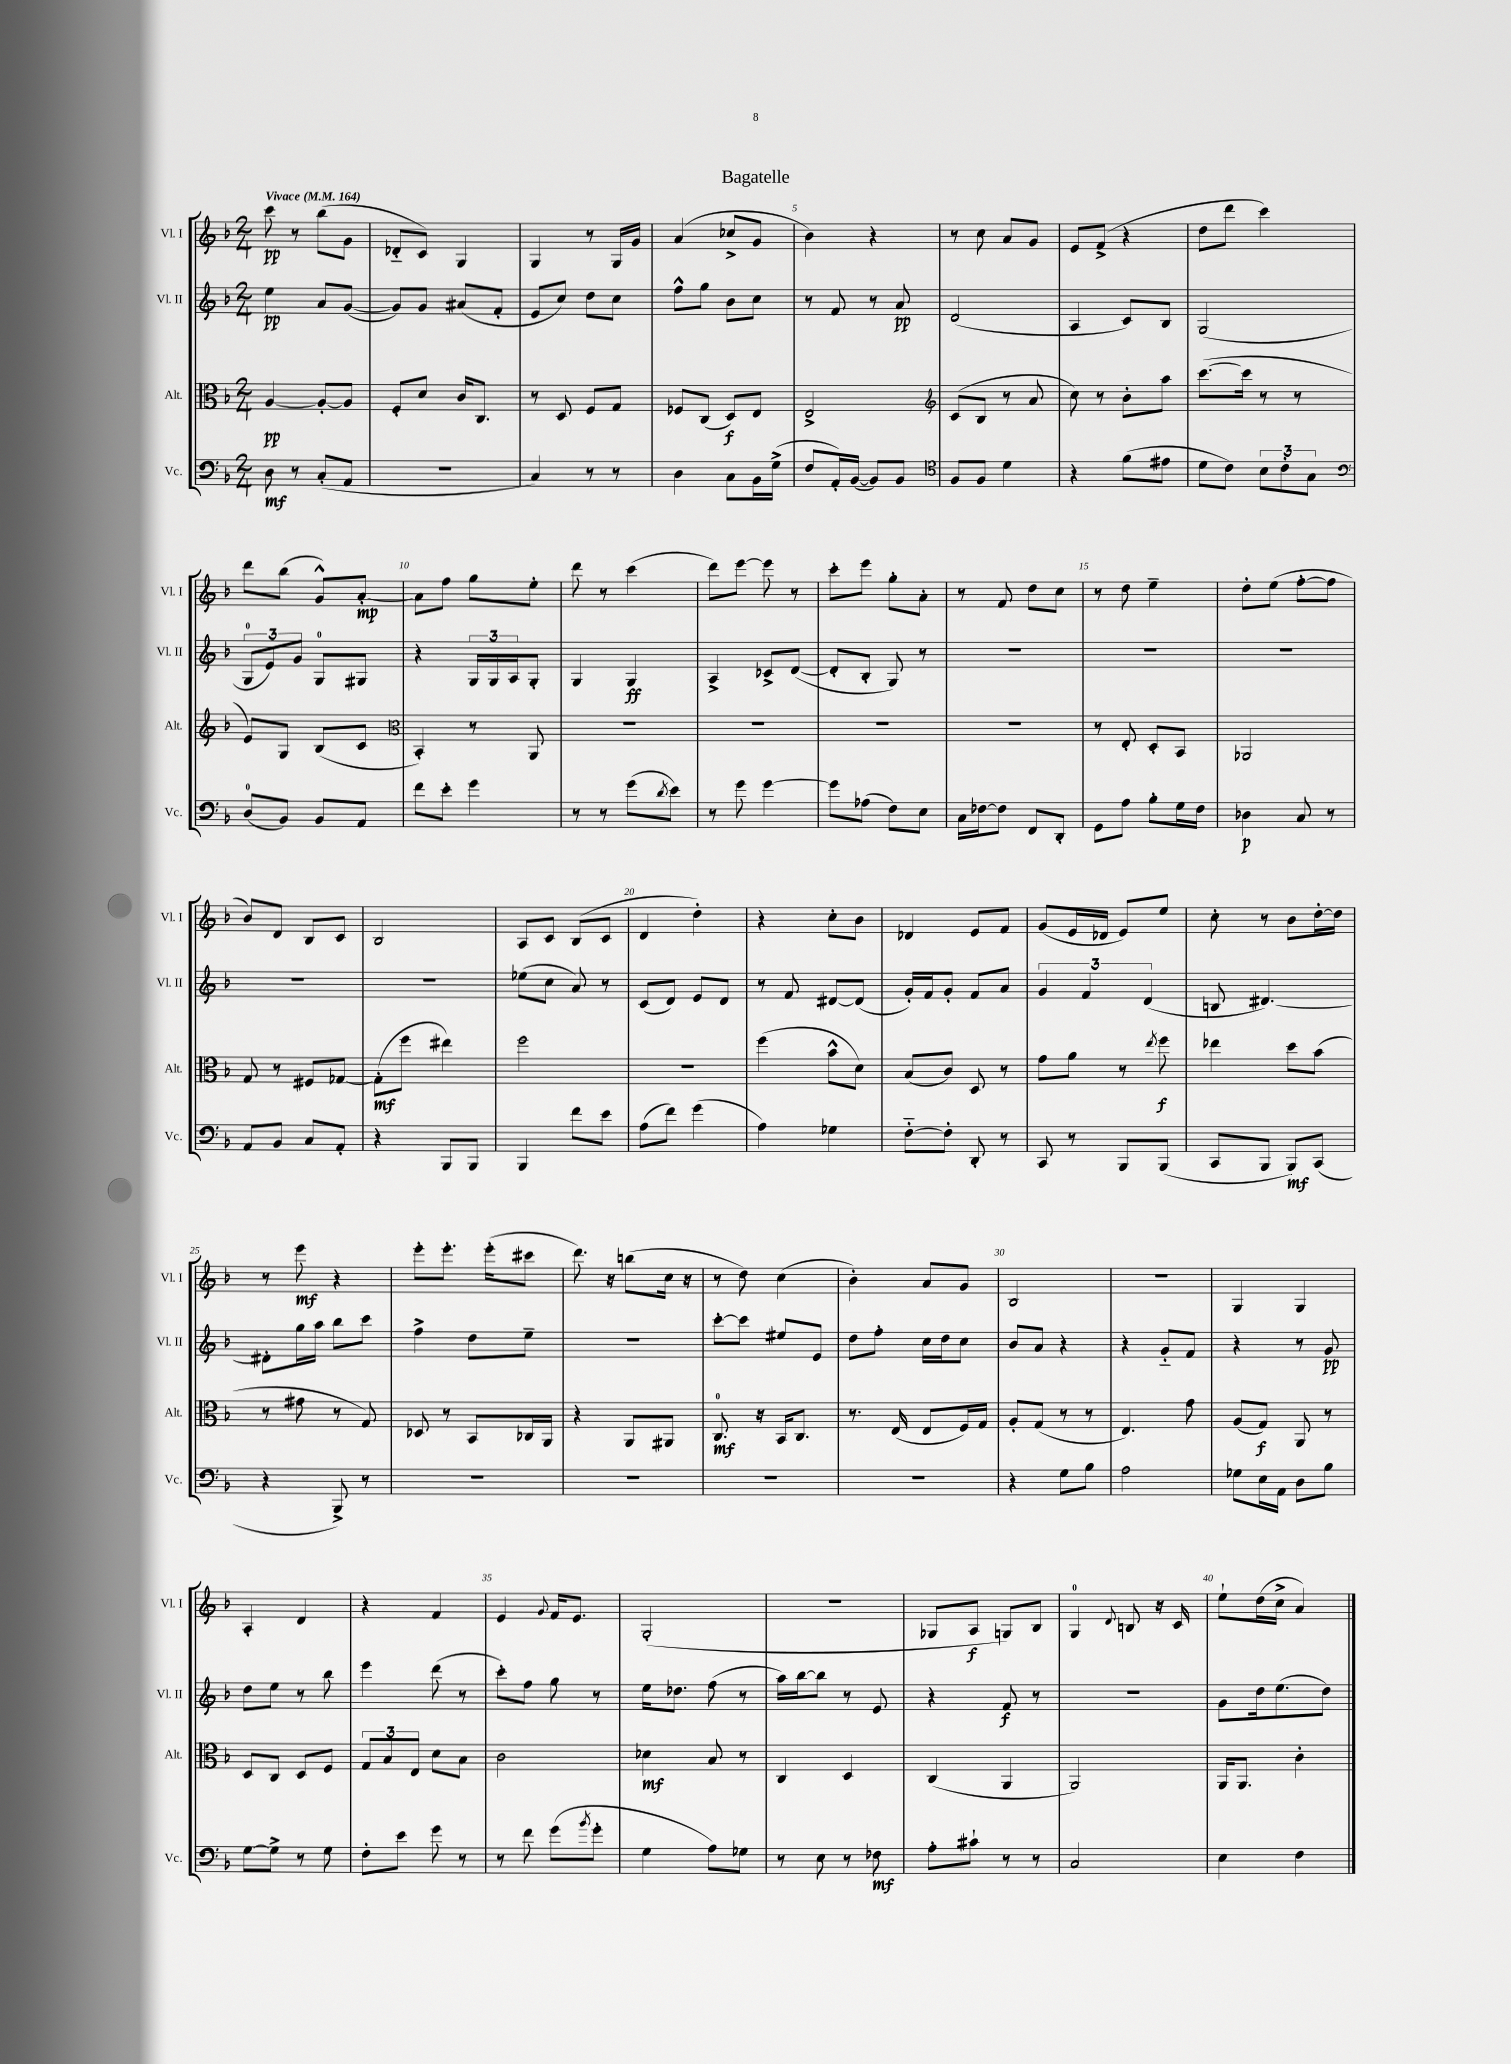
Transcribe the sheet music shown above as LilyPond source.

\header { title = "Bagatelle" }
<<
\new StaffGroup <<
\new Staff = "s0" \with { instrumentName = "Vl. I" shortInstrumentName = "Vl. I" } {
    \clef treble \key f \major \numericTimeSignature \time 2/4 \tempo "Vivace" 4 = 164
    c'''8\pp r8 bes''8( g'8 |
    des'8-_ c'8) g4 |
    g4 r8 g16 g'16 |
    a'4( ces''8-> g'8 |
    bes'4) r4 |
    r8 c''8 a'8 g'8 |
    e'8 f'8->( r4 |
    d''8 d'''8 c'''4) |
    d'''8 bes''8( g'8-^) a'8~-.\mp |
    a'8 f''8 g''8 e''8-. |
    d'''8 r8 c'''4( |
    d'''8) e'''8~ e'''8 r8 |
    c'''8-. e'''8 g''8-. a'8-. |
    r8 f'8 d''8 c''8 |
    r8 d''8 e''4-- |
    d''8-. e''8( f''8~-. f''8 |
    bes'8) d'8 bes8 c'8 |
    bes2 |
    a8 c'8 bes8( c'8 |
    d'4 d''4-.) |
    r4 c''8-. bes'8 |
    des'4 e'8 f'8 |
    g'8( e'16 des'16 e'8) e''8 |
    c''8-. r8 bes'8 d''16~-. d''16 |
    r8 e'''8\mf r4 |
    e'''8-. e'''8.-. e'''16-.( cis'''8 |
    d'''8.) r16 b''8( c''16 r16 |
    r8 d''8) c''4( |
    bes'4-.) a'8 g'8 |
    bes2 |
    R2 |
    g4 g4 |
    a4-. d'4 |
    r4 f'4 |
    e'4 \appoggiatura { g'8 } f'16 e'8. |
    g2-.( |
    r2 |
    ges8 a8\f g8) bes8 |
    g4-0 \appoggiatura { d'8 } b8 r16 c'16 |
    e''8-! d''16( c''16-> a'4) \bar "|." |
}
\new Staff = "s1" \with { instrumentName = "Vl. II" shortInstrumentName = "Vl. II" } {
    \clef treble \key f \major \numericTimeSignature \time 2/4
    e''4\pp a'8 g'8~( |
    g'8) g'8 ais'8( f'8-. |
    e'8 c''8) d''8 c''8 |
    f''8-^ g''8 bes'8 c''8 |
    r8 f'8 r8 a'8\pp |
    d'2( |
    a4 c'8) bes8 |
    g2( |
    \tuplet 3/2 { g8-0 e'8) g'8 } g8-0 gis8 |
    r4 \tuplet 3/2 { g16 g16 a16 } g8-. |
    g4 g4\ff |
    a4-> ces'8-> d'8~( |
    d'8-. bes8-. g8) r8 |
    R2 |
    R2 |
    R2 |
    R2 |
    R2 |
    ees''8( c''8 a'8) r8 |
    c'8( d'8) e'8 d'8 |
    r8 f'8 dis'8~ dis'8( |
    g'16-.) f'16 g'8-. f'8 a'8 |
    \tuplet 3/2 { g'4 f'4 d'4( } |
    b8 dis'4.~) |
    dis'8-. g''16 a''16 bes''8 c'''8 |
    f''4-> d''8 e''8-- |
    r2 |
    c'''8~-. c'''8 eis''8 e'8 |
    d''8 f''8-. c''16 d''16 c''8 |
    bes'8 a'8 r4 |
    r4 g'8-_ f'8 |
    r4 r8 g'8\pp |
    d''8 e''8 r8 bes''8 |
    e'''4 d'''8( r8 |
    c'''8-.) f''8 g''8 r8 |
    e''16 des''8. f''8( r8 |
    a''16) bes''16~ bes''8 r8 e'8 |
    r4 f'8\f r8 |
    R2 |
    g'8 d''16 e''8.( d''8) \bar "|." |
}
\new Staff = "s2" \with { instrumentName = "Alt." shortInstrumentName = "Alt." } {
    \clef alto \key f \major \numericTimeSignature \time 2/4
    a4~\pp a8~-. a8 |
    f8-. d'8 c'16 c8. |
    r8 d8 f8 g8 |
    fes8 c8( d8\f) e8 |
    e2-> |
    \clef treble c'8( bes8 r8 a'8 |
    c''8) r8 bes'8-. a''8 |
    c'''8.~( c'''16 r8 r8 |
    e'8) g8 bes8( c'8 |
    \clef alto bes,4-.) r8 a,8 |
    R2 |
    R2 |
    R2 |
    R2 |
    r8 e8-. d8-. bes,8 |
    aes,2 |
    g8 r8 fis8 ges8~ |
    ges8-.\mf( f''8 eis''4) |
    f''2 |
    r2 |
    f''4( bes'8-^ d'8) |
    bes8( c'8) d8 r8 |
    g'8 a'8 r8 \acciaccatura { e''8 } f''8\f |
    ees''4 d''8 bes'8( |
    r8 gis'8 r8 g8) |
    des8 r8 bes,8 ces16 a,16 |
    r4 a,8 ais,8 |
    c8.-0\mf r16 bes,16 c8. |
    r8. e16( e8 f16) g16 |
    a8-. g8( r8 r8 |
    e4.) g'8 |
    a8( g8\f) a,8 r8 |
    d8 c8 d8 f8 |
    \tuplet 3/2 { g8 bes8 e8 } d'8 bes8 |
    c'2 |
    des'4\mf bes8 r8 |
    c4 d4 |
    c4( a,4 |
    a,2) |
    a,16 a,8. c'4-. \bar "|." |
}
\new Staff = "s3" \with { instrumentName = "Vc." shortInstrumentName = "Vc." } {
    \clef bass \key f \major \numericTimeSignature \time 2/4
    d8\mf r8 c8-.( a,8 |
    R2 |
    c4) r8 r8 |
    d4 c8 bes,16 g16->( |
    f8 a,16-.) bes,16~( bes,8) bes,8 |
    \clef tenor f8 f8 d'4 |
    r4 f'8( eis'8 |
    d'8 c'8) \tuplet 3/2 { bes8 c'8-. g8 } |
    \clef bass d8-0( bes,8) bes,8 a,8 |
    f'8 e'8-. g'4 |
    r8 r8 g'8( \acciaccatura { d'8 } e'8) |
    r8 g'8 g'4~ |
    g'8 aes8( f8) e8 |
    c16 fes16~ fes8 f,8 d,8-. |
    g,8 a8 bes8-. g16 f16 |
    des4\p c8 r8 |
    a,8 bes,8 c8 a,8-. |
    r4 bes,,8 bes,,8 |
    bes,,4 f'8 e'8 |
    a8( f'8) g'4( |
    a4) ges4 |
    f8~-_ f8-. d,8-. r8 |
    c,8 r8 bes,,8 bes,,8( |
    c,8 bes,,8 bes,,8\mf) c,8( |
    r4 bes,,8->) r8 |
    R2 |
    R2 |
    R2 |
    R2 |
    r4 g8 bes8 |
    a2 |
    ges8 e16 a,16 d8 bes8 |
    g8~ g8-> r8 g8 |
    f8-. e'8 g'8 r8 |
    r8 f'8 g'8( \acciaccatura { bes'8 } g'8-. |
    g4 a8) ges8 |
    r8 e8 r8 fes8\mf |
    a8-. cis'8-! r8 r8 |
    c2 |
    e4 f4 \bar "|." |
}
>>
>>
\layout { \context { \Score \override BarNumber.break-visibility = ##(#f #t #t) barNumberVisibility = #(every-nth-bar-number-visible 5) } }
